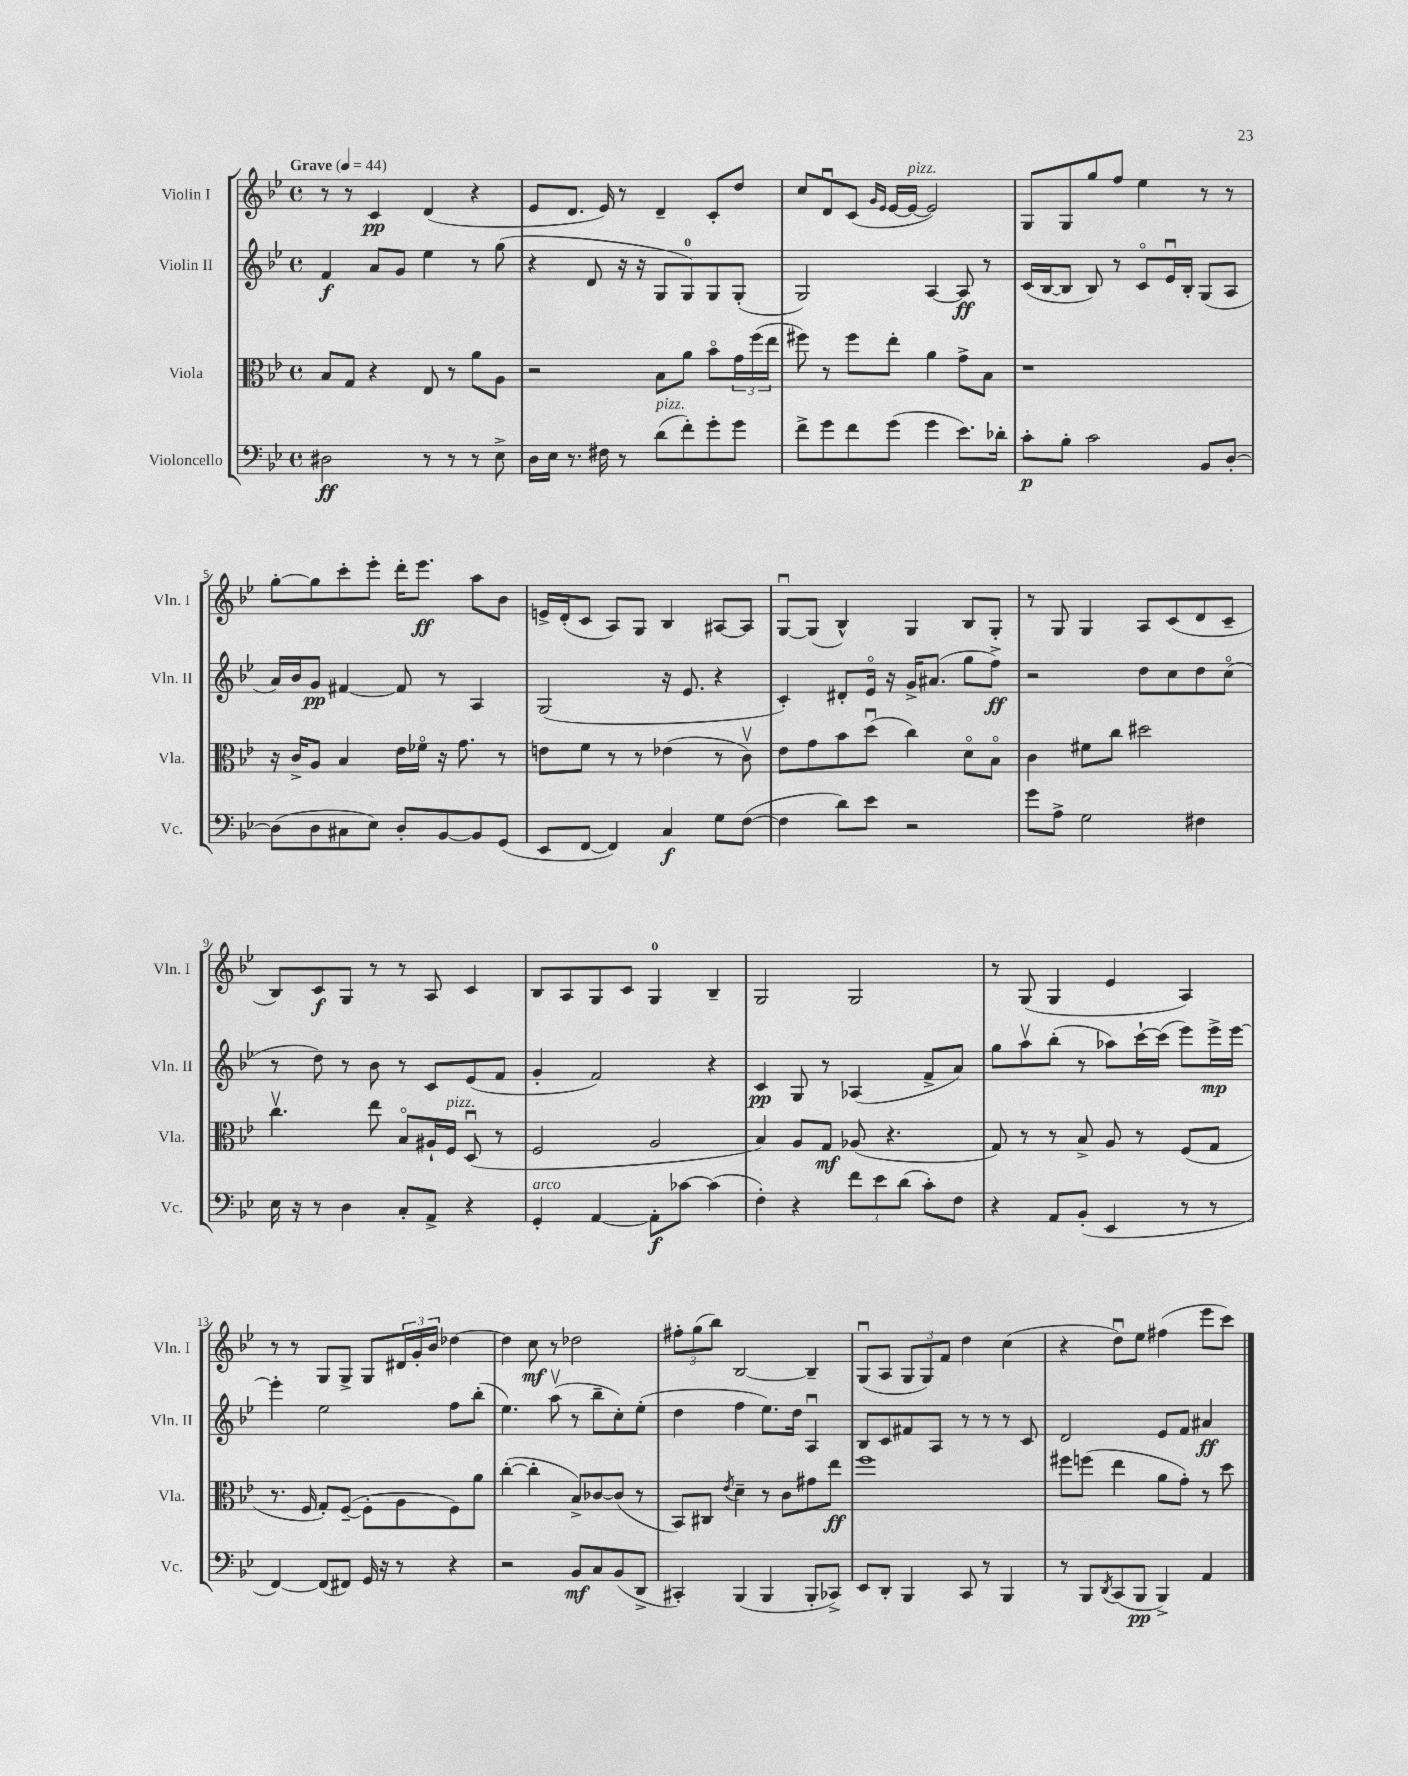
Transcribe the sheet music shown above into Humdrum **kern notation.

**kern	**kern	**kern	**kern
*staff4	*staff3	*staff2	*staff1
*clefF4	*clefC3	*clefG2	*clefG2
*k[b-e-]	*k[b-e-]	*k[b-e-]	*k[b-e-]
*M4/4	*M4/4	*M4/4	*M4/4
*met(c)	*met(c)	*met(c)	*met(c)
*MM44	*MM44	*MM44	*MM44
2D#	8B-	4f	8r
.	8G	.	8r
.	4r	8a	4c
.	.	8g	.
8r	8E-	4ee-	(4d
8r	8r	.	.
8r	8a	8r	4r
8E-^	8A	(8gg	.
=	=	=	=
16D	2r	4r	8e-
16E-	.	.	.
8.r	.	.	8.d
.	.	8d	.
16F#	.	.	16e-)
8r	.	16r	8r
.	.	16r	.
(8d	8B-	8G	4d~
8f')	8a	8G)	.
8g'	8b-o	8G	8c'
8g	24g	(8G'	8dd
.	(24ff	.	.
.	24ee-	.	.
=	=	=	=
8f^	8ff#)	2G)	8cc
8g	8r	.	8du
8f	8ff#	.	(8c
.	.	.	16qqg
.	.	.	16qqe-
(8g	8ee-'	.	[16e-
.	.	.	16e-_
4g	4a	[4A	2e-])
8.e-)	8g^	8A]	.
.	8B-	8r	.
16d-'	.	.	.
=	=	=	=
8c'	1r	(16c	8G
.	.	[16B-	.
8B-'	.	8B-]	8G
2c	.	8B-)	8gg
.	.	8r	8ff
.	.	8co	4ee-
.	.	16e-u	.
.	.	16B-'	.
8BB-	.	(8G	8r
[8D'	.	8A	8r
=	=	=	=
(8D]	16r	16a)	[8gg'
.	16c^	16b-	.
8D	8A	8g	8gg]
8C#	4B-	[4f#	8ccc'
8E-)	.	.	8eee-'
8D'	16e-	8f#]	16ddd'
.	16f-o	.	8.eee-
[8BB-	16r	8r	.
.	8.g	.	.
8BB-]	.	4A	8aa
(8GG	8r	.	8b-
=	=	=	=
8EE-	8e	(2G	16e^
.	.	.	(16d'
[8FF	8f	.	8c
4FF])	8r	.	8A)
.	8r	.	8G
4C	(4e-	16r	4B-
.	.	8.e-	.
8G	8r	4r	[8A#
([8F	8cv)	.	8A#]
=	=	=	=
4F]	8e-	4c')	[8Gu
.	8g	.	(8G]
8d)	8b-	8d#'	4B-^^)
8e-	(8ddu	16e-o	.
.	.	16r	.
2r	4cc)	16g^	4G
.	.	(8.a#	.
.	8do	8gg	8B-
.	8B-o	8ff^)	8G'
=	=	=	=
8g	4c	2r	8r
8A^	.	.	8G
2G	8f#	.	4G
.	8cc	.	.
.	2dd#	8dd	8A
.	.	8cc	(8c
4F#	.	8dd	8d
.	.	(8cco	8c~
=	=	=	=
16E-	4.ccv	8r	8B-)
16r	.	.	.
8r	.	8dd)	8c
4D	.	8r	8G
.	8ee-	8b-	8r
8C'	8B-o	8r	8r
8AA^	16A#`	8c	8A
.	16F	.	.
4r	(8Du	(8e-	4c
.	8r	8f	.
=	=	=	=
4GG'	2F	4g'	8B-
.	.	.	8A
[4AA	.	2f)	8G
.	.	.	8c
8AA']	2A	.	4G
[8c-	.	.	.
(4c-]	.	4r	4B-~
=	=	=	=
4F')	4B-)	4c	2G
4r	8A	8G	.
.	8G	8r	.
12f	(8A-	(4A-	2G
12e-	.	.	.
.	4.r	.	.
(12d	.	.	.
8c')	.	8f^	.
8F	.	8a)	.
=	=	=	=
4r	8G)	8gg	8r
.	8r	8aav	(8G
8AA	8r	(8bb-'	4G
(8BB-'	8B-^	8r	.
4EE-	8A	8aa-)	4e-
.	8r	[16ccc`	.
.	.	(16ccc]	.
8r	(8F	8eee-)	4A)
8r	8G	16eee-^	.
.	.	[16eee-	.
=	=	=	=
[4FF)	8.r	4eee-']	8r
.	.	.	8r
.	16F	.	.
(8FF]	8G')	2ee-	8G
8FF#)	([8F~	.	8G^
16GG	8F']	.	8G
16r	.	.	.
8r	8A	.	24d#
.	.	.	24g'
.	.	.	24b-
4r	8F)	8ff	[4dd-
.	8a	(8bb-'	.
=	=	=	=
2r	([4cc'	4.ee-)	4dd-]
.	4cc']	.	8cc
.	.	(8aav	8r
8BB-	8B-^)	8r	2dd-
8C	[8c-	8bb-~	.
(8BB-	(8c-]	8cc')	.
8DD^	8r	(8ee-'	.
=	=	=	=
4CC#')	8BB-)	4dd	12ff#'
.	.	.	(12gg
.	8C#	.	.
.	.	.	12bb-)
.	8qe-	.	.
(4BBB-	4d~	4ff	[2B-
4BBB-	8r	8.ee-)	.
.	8c	.	.
.	.	16dd	.
8BBB-'	8g#	4Au	4B-~]
8CC-^)	8ee-	.	.
=	=	=	=
8EE-	1ff	8B-	(8Gu
8DD'	.	8c	8A
4BBB-	.	8f#	12G
.	.	.	12G)
.	.	8A	.
.	.	.	12f
8CC	.	8r	4dd
8r	.	8r	.
4BBB-	.	8r	(4cc
.	.	8c	.
=	=	=	=
8r	8ff#	2d	4r
8BBB-	(8ff	.	.
8qDD	.	.	.
(8CC	4ee-	.	8ddu)
8BBB-	.	.	8ee-
4BBB-^)	8a	8e-	(4ff#
.	8g')	8f	.
4AA	8r	4a#	8eee-
.	8dd	.	8ccc)
==	==	==	==
*-	*-	*-	*-
